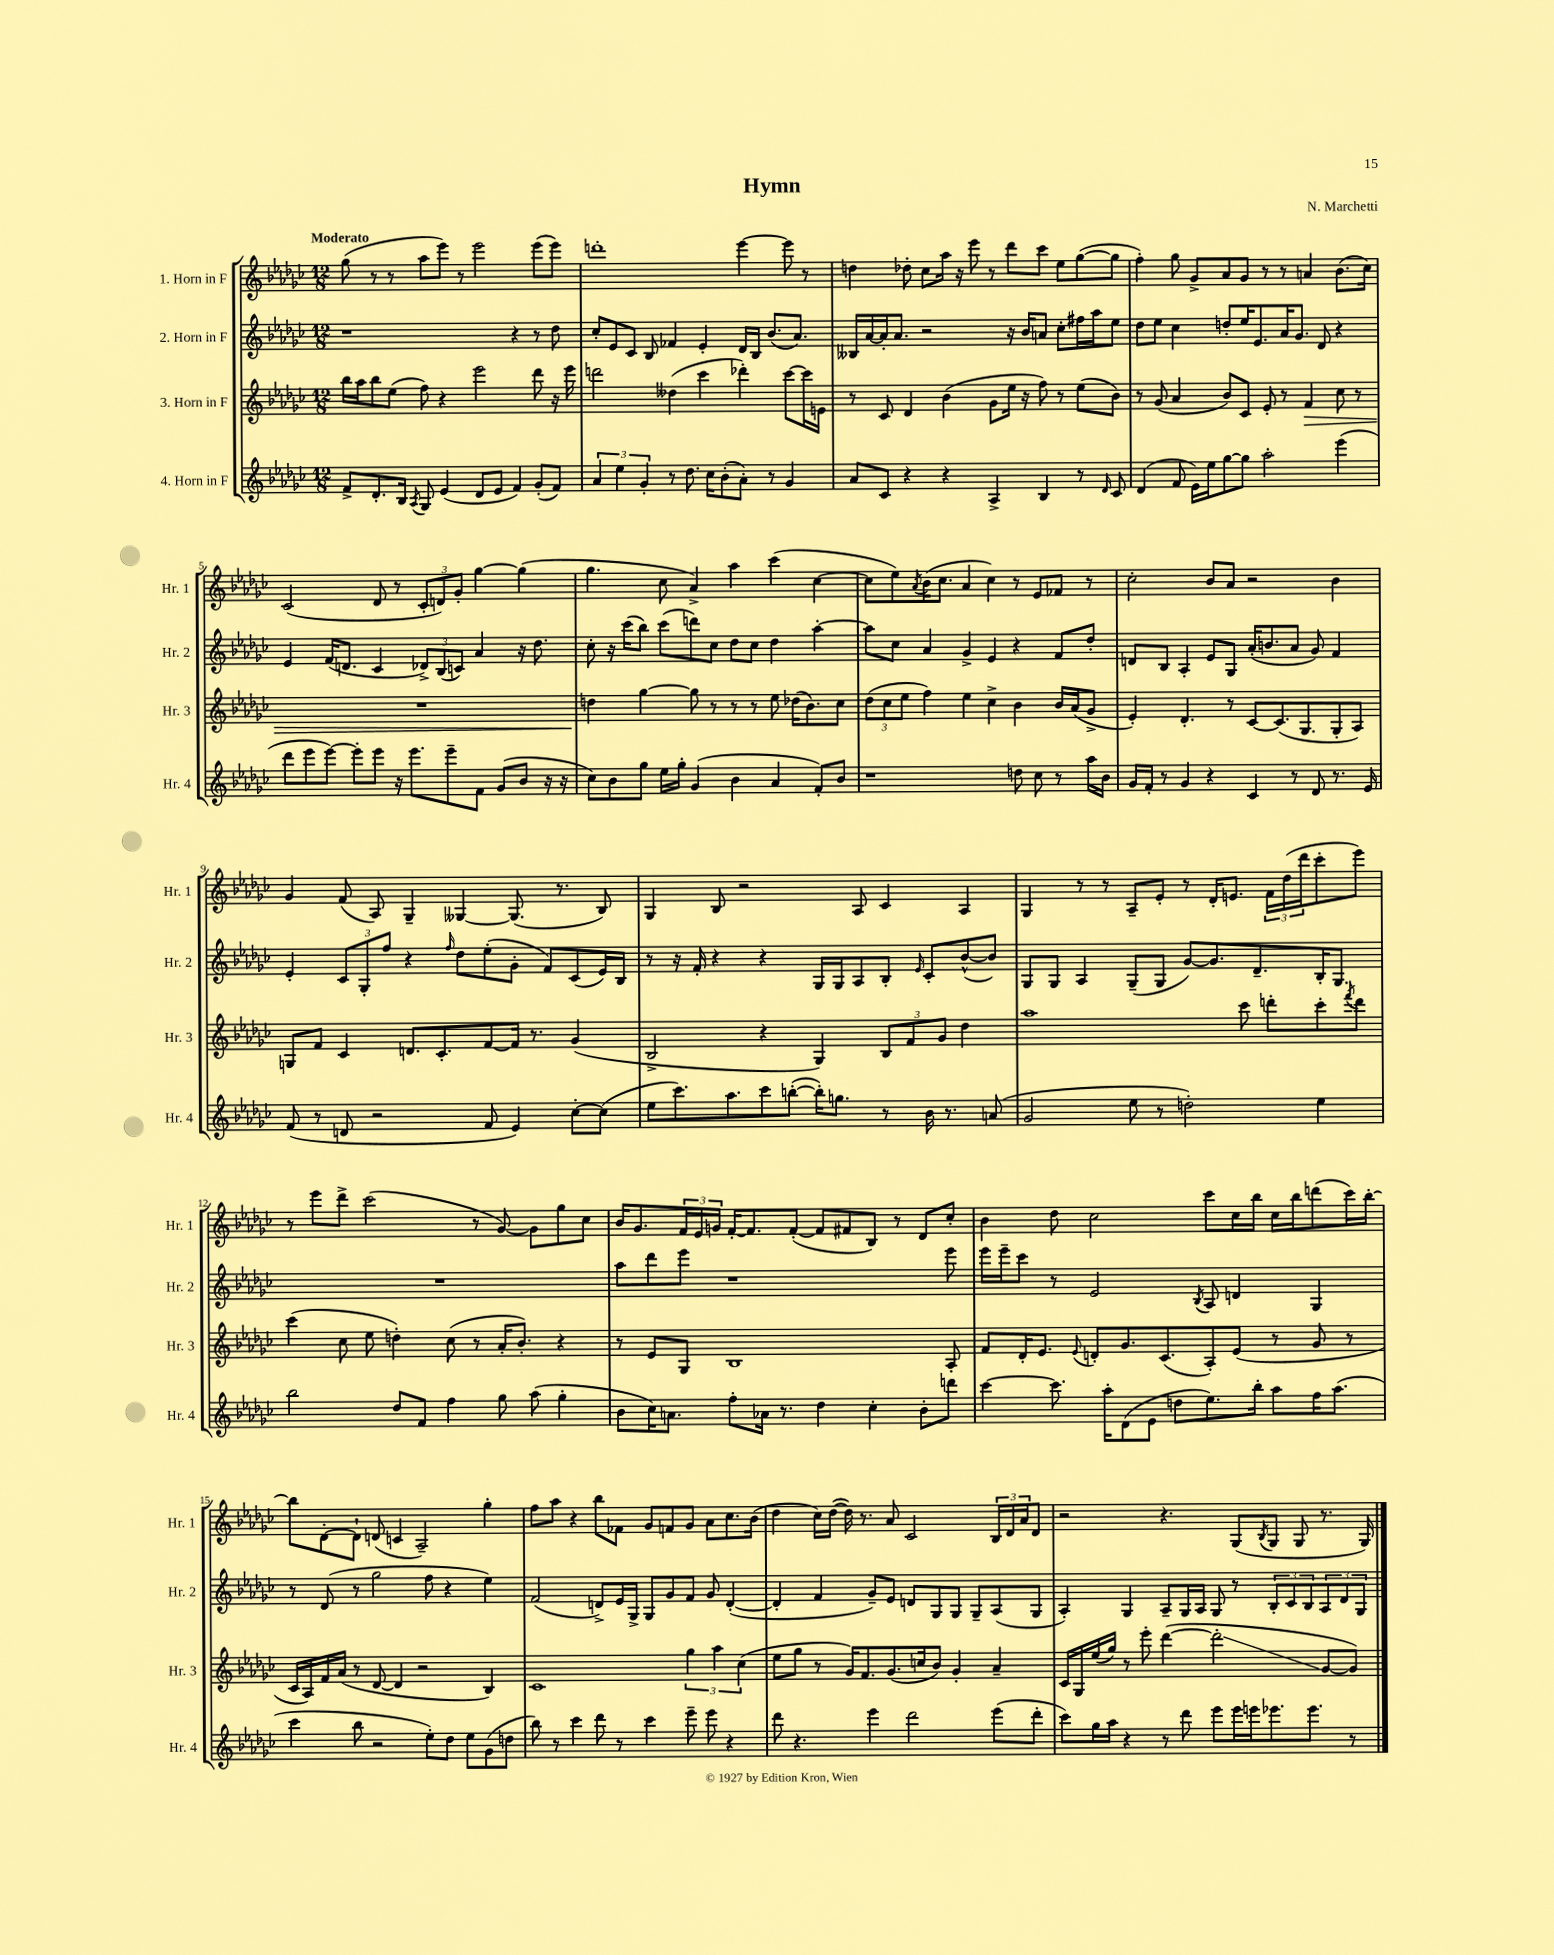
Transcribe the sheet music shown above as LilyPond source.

\header { title = "Hymn" composer = "N. Marchetti" }
<<
\new StaffGroup <<
\new Staff = "s0" \with { instrumentName = "1. Horn in F" shortInstrumentName = "Hr. 1" } {
    \clef treble \key ges \major \numericTimeSignature \time 12/8 \tempo "Moderato"
    ges''8( r8 r8 aes''8 ees'''8) r8 ees'''2 ees'''8( ees'''8) |
    d'''1-. ees'''4~ ees'''8 r8 |
    d''4 des''8-. ces''8 aes''16 r16 ees'''8 r8 des'''8 ces'''8 ees''8 ges''8~( ges''8 |
    f''4-.) ges''8 ges'8-> aes'8 ges'8 r8 r8 a'4 bes'8.( ces''16) |
    ces'2( des'8 r8 \tuplet 3/2 { ces'8-. d'8) ges'8-. } ges''4~ ges''4( |
    ges''4. ces''8 aes'4->) aes''4 ces'''4( ces''4~ |
    ces''8 ees''8) \acciaccatura { aes'8 } bes'16( ces''8. aes'4 ces''4) r8 ees'8 fes'8 r8 |
    ces''2-. bes'8 aes'8 r2 bes'4 |
    ges'4 f'8( aes8) ges4-- geses4~ geses8.( r8. bes8) |
    ges4 bes8 r2 aes8 ces'4 aes4 |
    ges4 r8 r8 aes8-- ees'8-. r8 des'16-. e'8. \tuplet 3/2 { f'16 des''16( des'''16 } ces'''8-. ees'''8) |
    r8 ees'''8 des'''8-> ces'''2( r8 ges'8~) ges'8 ges''8 ces''8 |
    bes'16 ges'8. \tuplet 3/2 { f'16 ees'16 g'16 } f'16~-. f'8. f'8~-.( f'8 fis'8 bes8) r8 des'8 ces''8-. |
    bes'4 des''8 ces''2 ces'''8 ces''16 bes''16 ces''16 bes''16 d'''8( ces'''16) bes''16~-. |
    bes''8 des'8~-. des'8-! d'8( c'4 aes2--) ges''4-. |
    f''8 aes''8 r4 bes''8 fes'8 ges'8 f'8 ges'8 aes'8 ces''8. bes'16( |
    des''4 ces''16) des''16~( des''16) r8. aes'8 ces'2 \tuplet 3/2 { bes16 des'16 aes'16 } des'8 |
    r2 r4. ges8( \acciaccatura { bes8 } ges8 ges8 r8. ges16) \bar "|." |
}
\new Staff = "s1" \with { instrumentName = "2. Horn in F" shortInstrumentName = "Hr. 2" } {
    \clef treble \key ges \major \numericTimeSignature \time 12/8
    r1 r4 r8 des''8 |
    ces''8-. ees'8 ces'8 bes8 fes'4 ees'4-. des'16 bes16 bes'8.( aes'8.) |
    beses16 aes'16~ aes'16-. aes'8. r2 r16 bes'16 a'8 ces''8-. fis''16 aes''16 ees''8 |
    des''8 ees''8 ces''4 d''8-. ees''16 ees'8. aes'16 ges'8. des'8 r4 |
    ees'4 f'16( d'8. ces'4 \tuplet 3/2 { des'8->) bes8( c'8) } aes'4 r16 des''8. |
    ces''8-. r16 ces'''16( bes''8) ces'''8( d'''8) ces''8 des''8 ces''8 des''4 aes''4~-. |
    aes''8 ces''8 aes'4 ges'4-> ees'4 r4 f'8 des''8-. |
    d'8 bes8 aes4-. ees'8 ges8 aes'16-.( b'8. aes'8 ges'8) f'4 |
    ees'4-. \tuplet 3/2 { ces'8 ges8-. f''8 } r4 \grace { f''16 } des''8 ees''8-.( ges'8-. f'8) ces'8( ees'16) bes16 |
    r8 r16 f'16-. r4 r4 ges16 ges16 aes8 bes8-. \grace { ees'16 } ces'8-. bes'8~-^( bes'8) |
    ges8 ges8 aes4 ges8--( ges8 ges'8~) ges'8. des'8.-- bes16-. ges8. |
    R1. |
    aes''8 des'''8 ees'''8 r1 ees'''8 |
    ees'''16 ees'''16-- ces'''8 r8 ees'2 \acciaccatura { bes8 } aes8 d'4 ges4 |
    r8 des'8( r8 ges''2 f''8 r4 ees''4) |
    f'2( d'8->) ees'16 ges16-> ges8 ges'8 f'8 ges'8 d'4~-.( |
    d'4-. f'4 ges'8--) ees'8 d'8 ges8 ges8 ges8-- aes8( ges8 |
    aes4-.) ges4 aes8-- ges16 aes16 ges8 r8 \tuplet 3/2 { bes8-. ces'8 bes8 } \tuplet 3/2 { aes8 des'8 ges8 } \bar "|." |
}
\new Staff = "s2" \with { instrumentName = "3. Horn in F" shortInstrumentName = "Hr. 3" } {
    \clef treble \key ges \major \numericTimeSignature \time 12/8
    bes''16 aes''16 bes''8 ees''8( f''8) r4 ees'''2 des'''8 r16 ees'''16 |
    d'''2 deses''4( ces'''4 des'''4-.) ces'''8~ ces'''16 e'16 |
    r8 ces'8 des'4 bes'4( ges'8 ees''16 r16 f''8) r8 ees''8( bes'8) |
    r8 ges'8( aes'4 bes'8) ces'8 ees'8-. r8 f'4\> ces''8 r8 |
    R1. |
    d''4\! ges''4~ ges''8 r8 r8 r8 ees''8 des''16( bes'8.) ces''8 |
    \tuplet 3/2 { des''8( ces''8 ees''8 } f''4) ees''4 ces''4-> bes'4 bes'16 aes'16( ges'8-> |
    ees'4-.) des'4.-. r8 ces'8~ ces'8.( ges8. ges8-. aes8) |
    g8 f'8 ces'4 d'8. ces'8.-. f'8~ f'16 r8. ges'4( |
    bes2-> r4 ges4) \tuplet 3/2 { bes8 f'8 ges'8 } des''4 |
    aes''1 ces'''8 d'''8-. ces'''8-. \acciaccatura { f'''8 } d'''8 |
    ces'''4( ces''8 ees''8 d''4-.) ces''8( r8 aes'16-. bes'8.-.) r4 |
    r8 ees'8 ges8 bes1 aes8-. |
    f'8 des'16-. ees'8. \appoggiatura { ees'8 } d'8-. ges'8. ces'8.( aes8-.) ees'8( r8 ges'8 r8 |
    ces'16 aes16) f'16 aes'16( r8 des'8~ des'4 r2 bes4) |
    ces'1 \tuplet 3/2 { ges''4 aes''4 ces''4( } |
    ees''8 ges''8 r8 ges'16) f'8. ges'8.( c''16 bes'8) ges'4-. aes'4-- |
    ces'16 ges16 ees''16( ges''16) r8 ees'''8-. des'''4~( des'''2-.\glissando ges'8~ ges'8) \bar "|." |
}
\new Staff = "s3" \with { instrumentName = "4. Horn in F" shortInstrumentName = "Hr. 4" } {
    \clef treble \key ges \major \numericTimeSignature \time 12/8
    f'8-> des'8.-. bes16 \acciaccatura { aes8 } ges8 ees'4( des'8 ees'8 f'4) ges'8-.( f'8) |
    \tuplet 3/2 { aes'4 ees''4 ges'4-. } r8 des''8. ces''16 bes'8-.( aes'8-.) r8 ges'4 |
    aes'8 ces'8 r4 r4 aes4-> bes4 r8 \grace { des'16 } ces'8 |
    des'4( f'8 ees'16) ees''16 ges''8~ ges''8 aes''2-. ees'''4( |
    des'''8 ees'''8 ees'''8~) ees'''8-. ees'''8 r16 ees'''8. ees'''8-- f'8 ges'8( bes'8 r16 r16 |
    ces''8) bes'8 ges''8 ees''16 ges''16-. ges'4( bes'4 aes'4 f'8-.) bes'8 |
    r1 d''8 ces''8 r8 aes''16 bes'16 |
    ges'16 f'16-. r8 ges'4 r4 ces'4 r8 des'8 r8. ees'16 |
    f'8( r8 d'8 r2 f'8 ees'4) ces''8~-. ces''8( |
    ees''8 ces'''8.) aes''8. ces'''8 b''8~-.( b''16-.) g''8. r8 bes'16 r8. a'8( |
    ges'2 ees''8 r8 d''2-.) ees''4 |
    bes''2 des''8 f'8 f''4 ges''8 aes''8( ges''4-. |
    bes'8 ces''16) a'8. f''8-. aes'16 r8. des''4 ces''4-. bes'8-. d'''8 |
    ces'''4~ ces'''8. aes''16-. des'8( ees'8 d''8 ees''8.) bes''16-. aes''8 f''16 aes''8.( |
    ces'''4 bes''8 r2 ees''8-.) des''8 ees''8 ges'8( d''8 |
    bes''8) r8 ces'''4 des'''8 r8 ces'''4 ees'''8-- ees'''8 r4 |
    des'''8 r4. ees'''4 des'''2 ees'''8( des'''8-. |
    ces'''8) ges''16 aes''16 r4 r8 des'''8 ees'''8 ees'''16 e'''16 ees'''8. ees'''8. r8 \bar "|." |
}
>>
>>
